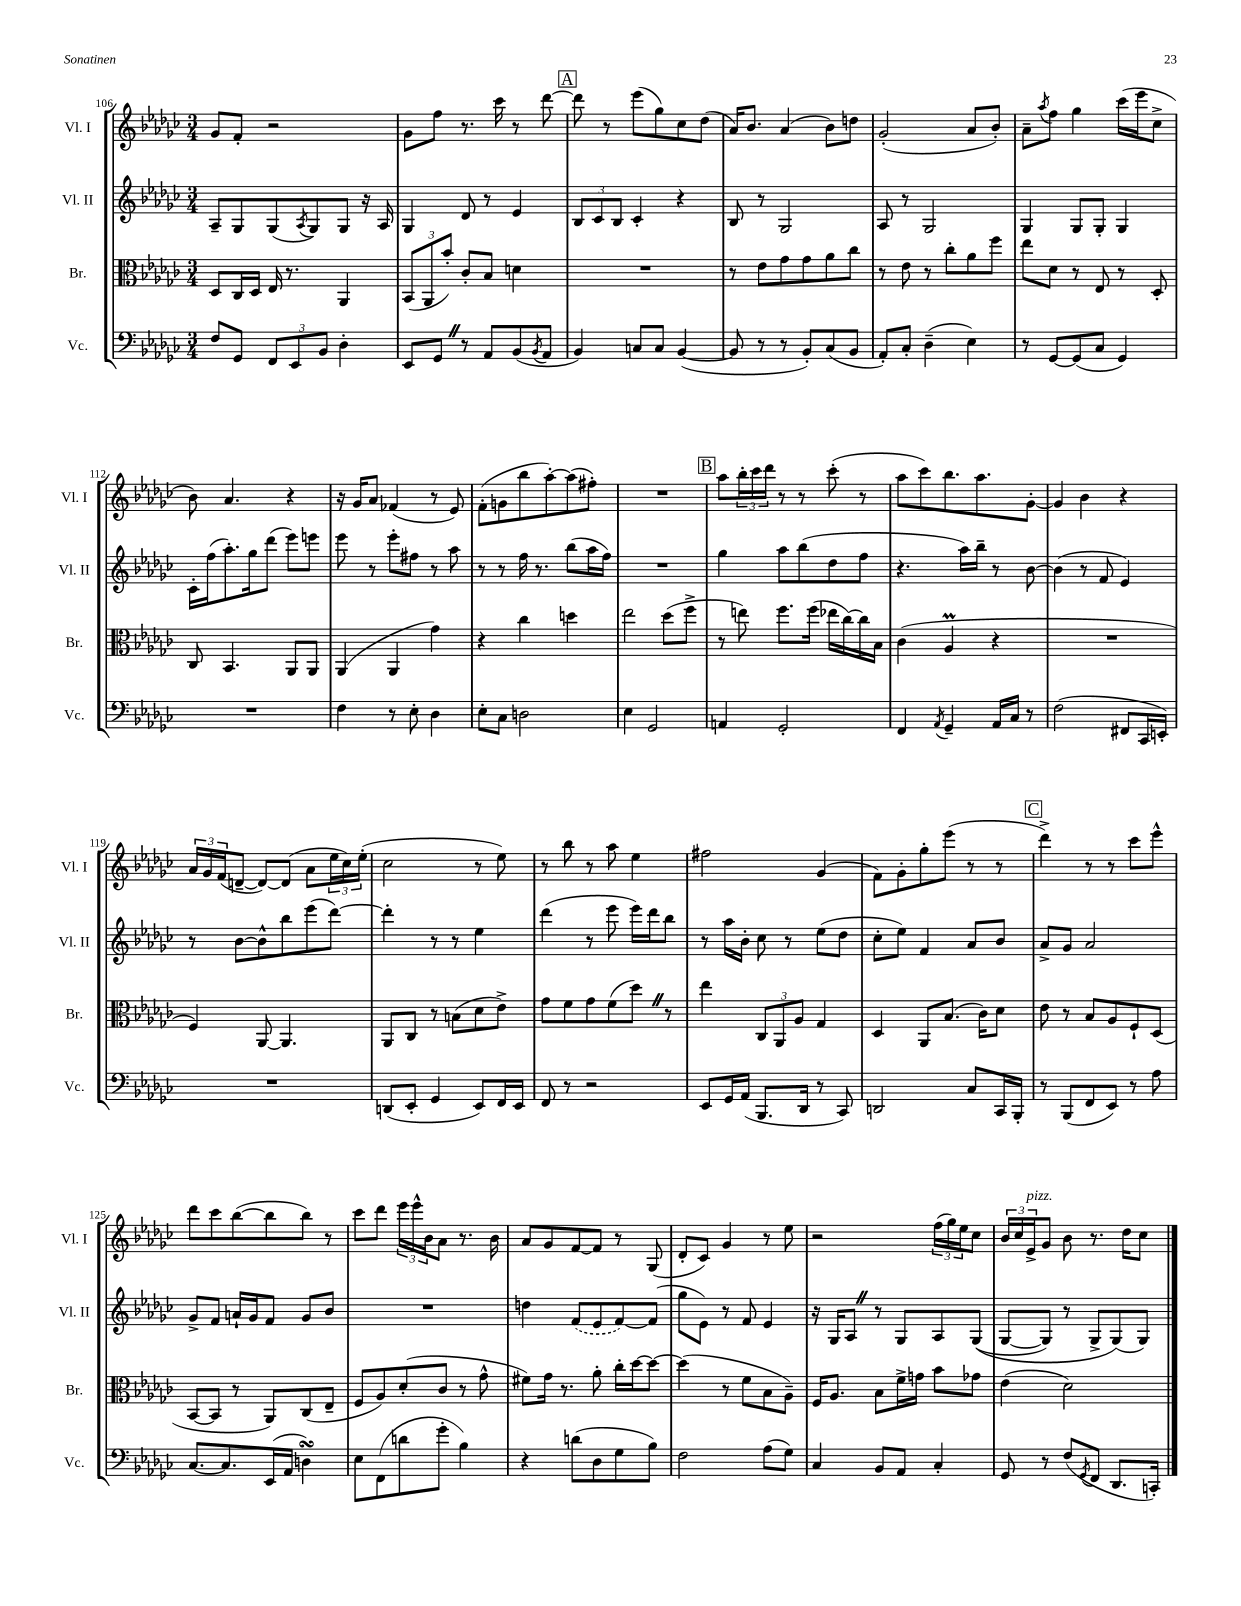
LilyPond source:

<<
\new StaffGroup <<
\new Staff = "s0" \with { instrumentName = "Vl. I" shortInstrumentName = "Vl. I" } {
    \clef treble \key ges \major \numericTimeSignature \time 3/4
    ges'8 f'8-. r2 |
    ges'8 f''8 r8. ces'''16 r8 des'''8~ |
    \mark \markup { \box "A" } des'''8 r8 ees'''8( ges''8) ces''8 des''8( |
    aes'16) bes'8. aes'4( bes'8) d''8 |
    ges'2-.( aes'8 bes'8-.) |
    aes'8-- \acciaccatura { aes''8 } f''8 ges''4 ces'''16( ees'''16 ces''8-> |
    bes'8) aes'4. r4 |
    r16 ges'16 aes'8 fes'4( r8 ees'8) |
    f'8-.( g'8 bes''8 aes''8~-.) aes''8( fis''8-.) |
    R2. |
    \mark \markup { \box "B" } aes''8 \tuplet 3/2 { bes''16-. ces'''16 des'''16 } r8 r8 ces'''8-.( r8 |
    aes''8 ces'''8) bes''8. aes''8. ges'8~-. |
    ges'4 bes'4 r4 |
    \tuplet 3/2 { aes'16 ges'16 f'16( } d'8~-- d'8~) d'8( aes'8 \tuplet 3/2 { ees''16 ces''16) ees''16-.( } |
    ces''2 r8 ees''8) |
    r8 bes''8 r8 aes''8 ees''4 |
    fis''2 ges'4( |
    f'8) ges'8-. ges''8-. ees'''8( r8 r8 |
    \mark \markup { \box "C" } des'''4->) r8 r8 ces'''8 ees'''8-^ |
    des'''8 ces'''8 bes''8~( bes''8 bes''8) r8 |
    ces'''8 des'''8 \tuplet 3/2 { ees'''16 ees'''16-^ bes'16 } aes'8 r8. bes'16 |
    aes'8 ges'8 f'8~ f'8 r8 ges8( |
    des'8-. ces'8) ges'4 r8 ees''8 |
    r2 \tuplet 3/2 { f''16( ges''16) ees''16 } ces''8 |
    \tuplet 3/2 { bes'16 ces''16 ees'16->^\markup { \italic "pizz." } } ges'8 bes'8 r8. des''16 ces''8 \bar "|." |
}
\new Staff = "s1" \with { instrumentName = "Vl. II" shortInstrumentName = "Vl. II" } {
    \clef treble \key ges \major \numericTimeSignature \time 3/4
    aes8-- ges8 ges8( \acciaccatura { aes8 } ges8) ges8 r16 aes16 |
    ges4 des'8 r8 ees'4 |
    \mark \markup { \box "A" } \tuplet 3/2 { bes8 ces'8 bes8 } ces'4-. r4 |
    bes8 r8 ges2 |
    aes8 r8 ges2 |
    ges4 ges8 ges8-. ges4 |
    ces'16-. f''16( aes''8.-.) ges''16 des'''8( ees'''8) e'''8 |
    ees'''8 r8 ees'''8-. fis''8 r8 aes''8 |
    r8 r8 f''16 r8. bes''8( aes''16 f''16) |
    R2. |
    \mark \markup { \box "B" } ges''4 aes''8 bes''8( des''8 f''8 |
    r4. aes''16) bes''16-- r8 bes'8~ |
    bes'4( r8 f'8 ees'4) |
    r8 bes'8~ bes'8-^ bes''8 ees'''8( des'''8~) |
    des'''4-. r8 r8 ees''4 |
    des'''4( r8 ees'''8 ees'''16) des'''16 bes''8 |
    r8 aes''16 bes'16-. ces''8 r8 ees''8( des''8 |
    ces''8-. ees''8) f'4 aes'8 bes'8 |
    \mark \markup { \box "C" } aes'8-> ges'8 aes'2 |
    ges'8-> f'8 a'16-! ges'16 f'8 ges'8 bes'8 |
    R2. |
    d''4 \once \slurDashed f'8( ees'8 f'8~) f'8( |
    ges''8 ees'8) r8 f'8 ees'4 |
    r16 ges16 aes8 \once \override BreathingSign.text = \markup { \musicglyph "scripts.caesura.straight" } \breathe r8 ges8 aes8 ges8(\( |
    ges8~ ges8) r8 ges8-> ges8(\) ges8) \bar "|." |
}
\new Staff = "s2" \with { instrumentName = "Br." shortInstrumentName = "Br." } {
    \clef alto \key ges \major \numericTimeSignature \time 3/4
    des8 ces16 des16 ees16 r8. aes,4 |
    \tuplet 3/2 { bes,8( aes,8 bes'8-.) } ces'8-. bes8 d'4 |
    \mark \markup { \box "A" } R2. |
    r8 ees'8 ges'8 ges'8 aes'8 ces''8 |
    r8 ees'8 r8 ces''8-. aes'8 f''8 |
    ees''8 des'8 r8 ees8 r8 des8-. |
    ces8 bes,4. aes,8 aes,8 |
    aes,4( aes,4 ges'4) |
    r4 ces''4 d''4 |
    ees''2 des''8( f''8-> |
    \mark \markup { \box "B" } r8 e''8) f''8. f''16( ees''16 ces''16~) ces''16 bes16 |
    ces'4( aes4\prall r4 |
    R2. |
    f4) aes,8~ aes,4. |
    aes,8 ces8 r8 b8( des'8 ees'8->) |
    ges'8 f'8 ges'8 f'8( des''8) \once \override BreathingSign.text = \markup { \musicglyph "scripts.caesura.straight" } \breathe r8 |
    ees''4 \tuplet 3/2 { ces8 aes,8 aes8 } ges4 |
    des4 aes,8 bes8.( ces'16) des'8 |
    \mark \markup { \box "C" } ees'8 r8 bes8 aes8 f8-! des8( |
    bes,8~ bes,8 r8 aes,8) ces8( ees8-- |
    f8 aes8) des'8-.( ces'8 r8 ges'8-^ |
    fis'8) ges'16 r8. aes'8-. ces''16-. des''16~ des''8~ |
    des''4( r8 f'8 bes8 aes8--) |
    f16 aes8. bes8 f'16-> g'16 bes'8 ges'8 |
    ees'4( des'2) \bar "|." |
}
\new Staff = "s3" \with { instrumentName = "Vc." shortInstrumentName = "Vc." } {
    \clef bass \key ges \major \numericTimeSignature \time 3/4
    f8 ges,8 \tuplet 3/2 { f,8 ees,8 bes,8 } des4-. |
    ees,8 ges,8 \once \override BreathingSign.text = \markup { \musicglyph "scripts.caesura.straight" } \breathe r8 aes,8 bes,8( \acciaccatura { bes,8 } aes,8 |
    \mark \markup { \box "A" } bes,4) c8 c8 bes,4~( |
    bes,8 r8 r8 bes,8-.) ces8( bes,8 |
    aes,8-.) ces8-. des4--( ees4) |
    r8 ges,8~ ges,8( ces8 ges,4) |
    R2. |
    f4 r8 ees8-. des4 |
    ees8-. ces8 d2 |
    ees4 ges,2 |
    \mark \markup { \box "B" } a,4 ges,2-. |
    f,4 \acciaccatura { aes,8 } ges,4-- aes,16 ces16 r8 |
    f2( fis,8 ces,16 e,16-.) |
    R2. |
    d,8( ees,8-. ges,4 ees,8) f,16 ees,16 |
    f,8 r8 r2 |
    ees,8 ges,16 aes,16( bes,,8. des,16 r8 ces,8) |
    d,2 ces8 ces,16 bes,,16-. |
    \mark \markup { \box "C" } r8 bes,,8( f,8 ees,8) r8 aes8 |
    ces8.~ ces8. ees,16( aes,16 d4\turn) |
    ees8 f,8( d'8 ges'8-. bes4) |
    r4 d'8( des8 ges8 bes8) |
    f2 aes8( ges8) |
    ces4 bes,8 aes,8 ces4-. |
    ges,8 r8 f8( \acciaccatura { ges,8 } f,8 des,8. c,16-.) \bar "|." |
}
>>
>>
\layout { \context { \Score currentBarNumber = #106 } }
